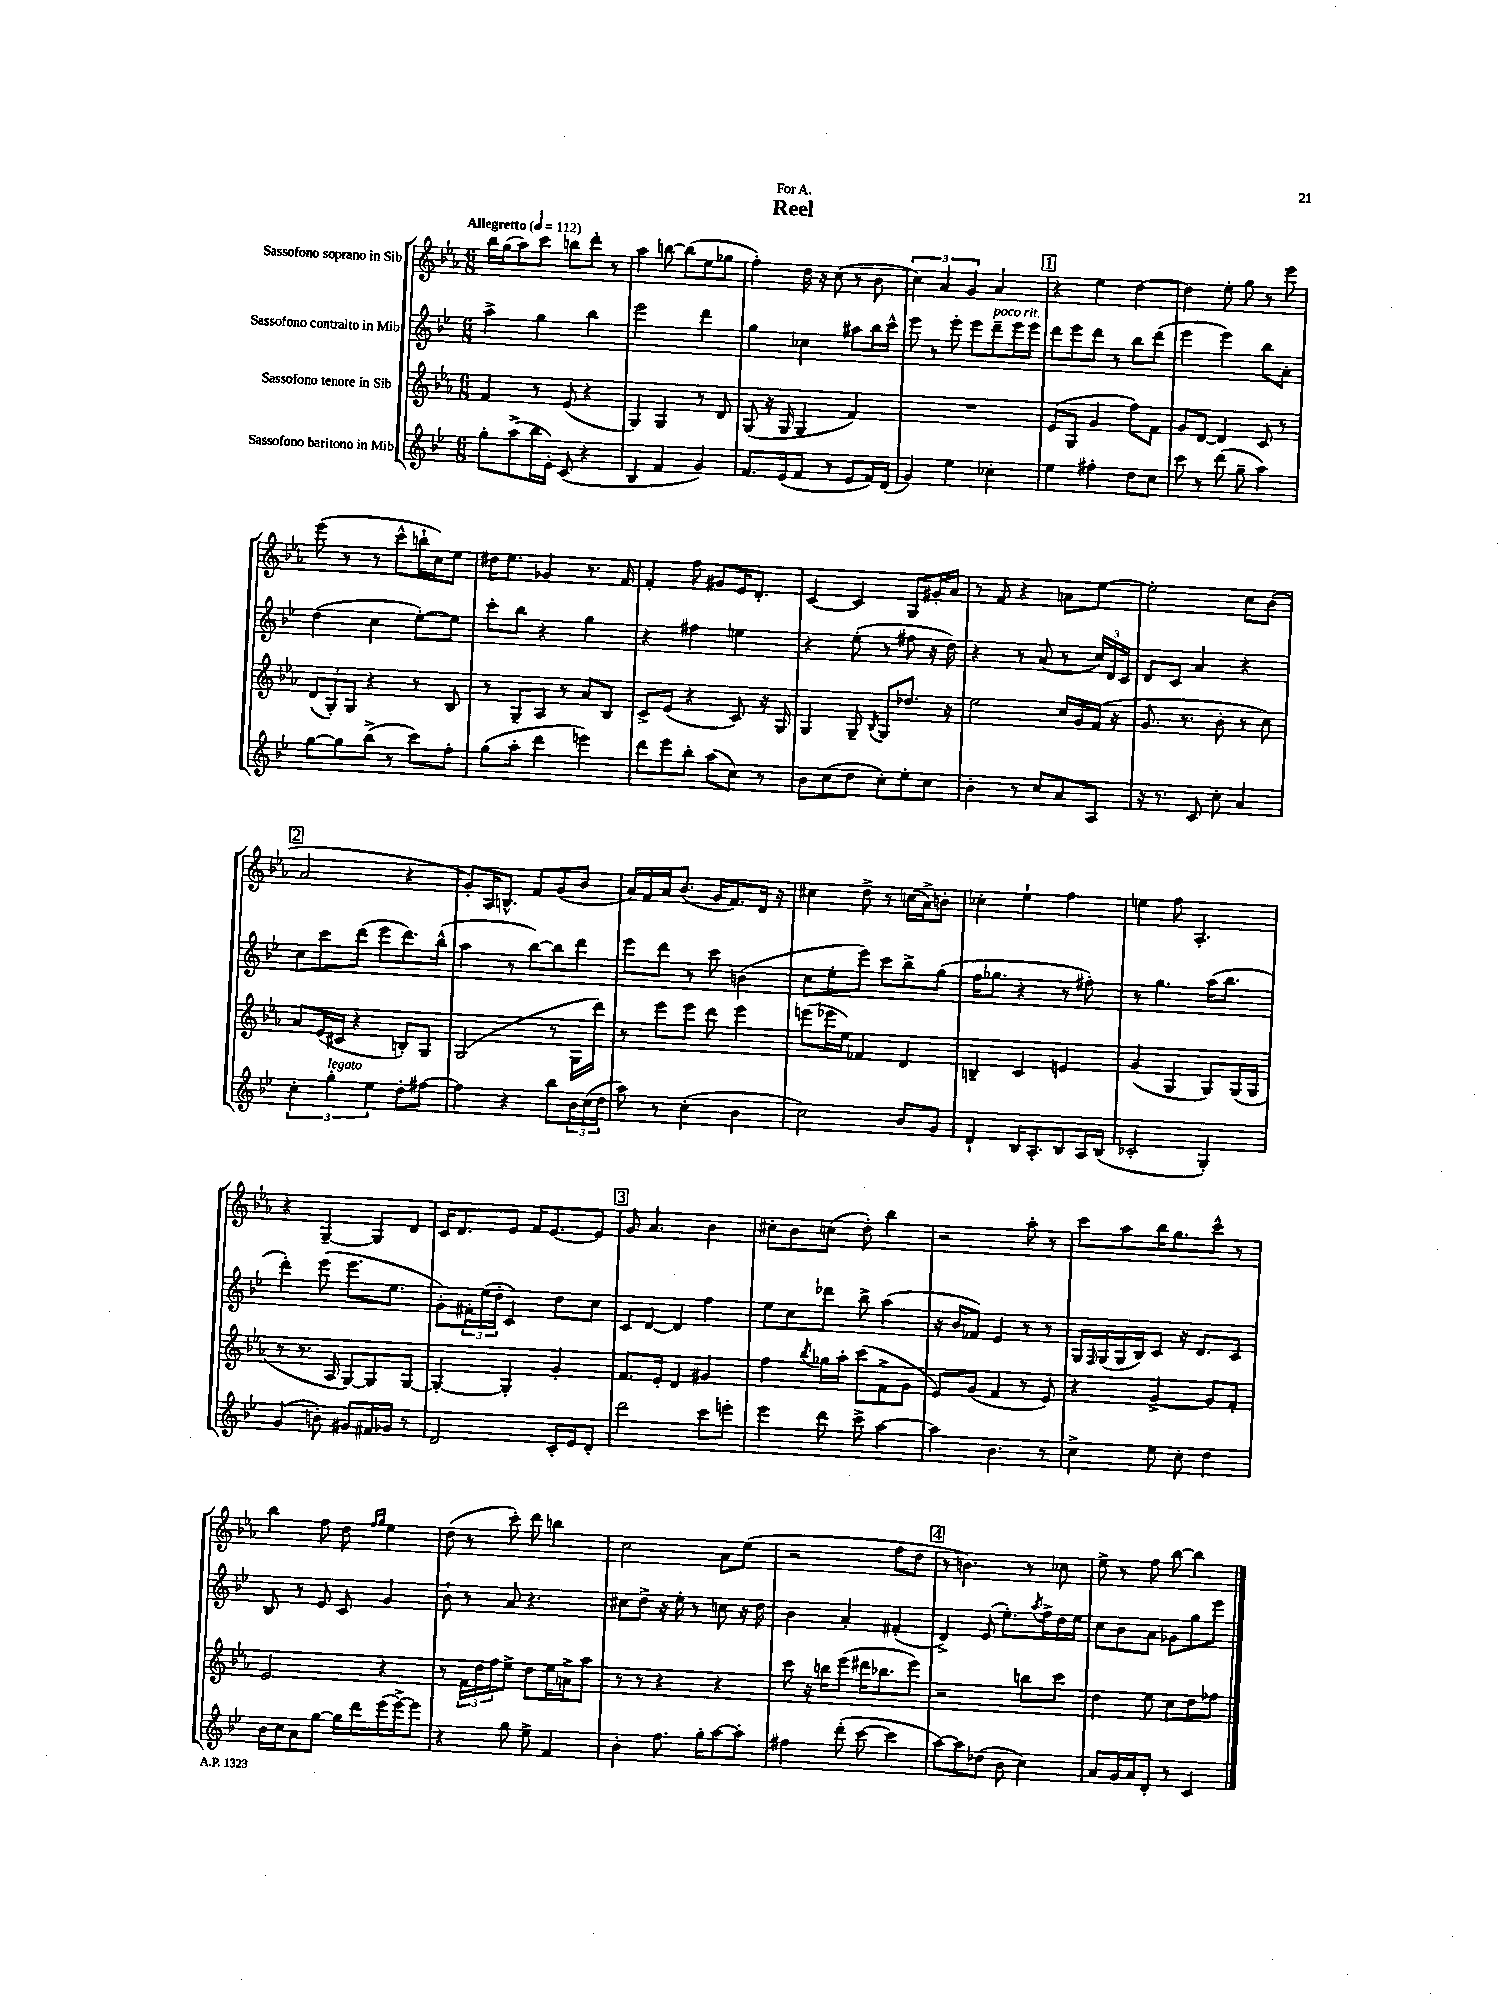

**kern	**kern	**kern	**kern
*part4	*part3	*part2	*part1
*staff4	*staff3	*staff2	*staff1
*I"Sassofono baritono in Mib	*I"Sassofono tenore in Sib	*I"Sassofono contralto in Mib	*I"Sassofono soprano in Sib
*clefG2	*clefG2	*clefG2	*clefG2
*k[b-e-]	*k[b-e-a-]	*k[b-e-]	*k[b-e-a-]
*M6/8	*M6/8	*M6/8	*M6/8
*MM112	*MM112	*MM112	*MM112
=1	=1	=1	=1
!	!	!	!LO:TX:a:B:t=Allegretto
8gg'\L	4f/	4aa^\	16bb-\LL
.	.	.	(16gg\J
(8aa^\	.	.	8aa-\)
16bb-\L	8r	4gg\	8ccc\J
16e-'\JJ)	.	.	.
(8c/	(8e-/	.	8bbn\L
4r	4r	4bb-\	8ddd'\J
.	.	.	8r
=2	=2	=2	=2
4B-/	4G/)	2eee-\	4aa-\
4f/	4G/	.	[8bbn\
.	.	.	(8bb\L]
4g/)	8r	4ddd\	8ee-\
.	8d/	.	8gg-X\J
=3	=3	=3	=3
8.f/L	(8G/	4gg\	4ff'\)
.	16r	.	.
(16e-/k	16G/	.	.
8f/J	4G/	4cc-X\	16dd\
.	.	.	16r
8r	.	.	(8cc\
8e-/L	4f/)	8aa#X\L	8r
16f/L)	.	16bb-\L	8b-\
(16d/JJ	.	16ccc^^\JJ	.
=4	=4	=4	=4
4g/)	2.r	8eee-\	6cc\)
.	.	8r	.
.	.	.	6a-/
4ee-\	.	8eee-'\	.
.	.	.	6g/
.	.	8eee-\L	.
!	!	!LO:TX:a:i:t=poco rit.	!
4cc-X'\	.	8ddd~\	4a-/
.	.	16eee-\L	.
.	.	16eee-\JJ	.
!!LO:REH:place=s1:t=1
=5	=5	=5	=5
4ee-\	(8e-/L	8ddd\L	4r
.	8G/J	8eee-\	.
4ff#X'\	4g/	8ddd\J	4ee-\
.	.	8r	.
8dd\L	8ff\L)	8bb-\L	[4dd\
8cc\J	8f\J	(8ddd\J	.
=6	=6	=6	=6
8ccc\	8g/L	4eee-\	4dd\]
8r	[8d/J	.	.
(8ddd\	4d/]	4eee-\)	8ee-'\
8gg~\	.	.	8gg\
4aa\)	8c/	8bb-\L	8r
.	8r	8a'\J	8eee-\
!!LO:LB:g=z
=7	=7	=7	=7
[8gg\L	(12d/L	(4dd\	(8eee-\
.	12G'/)	.	.
8gg\]	.	.	8r
.	12G/J	.	.
(8bb-^\J	4r	4cc\	8r
8r	.	.	8ccc^^\L
8ccc\L)	8r	[8ee-'\L)	16bbn`\L
.	.	.	16cc\J)
8ff'\J	8B-/	8ee-\J]	8ee-\J
=8	=8	=8	=8
(8gg\L	8r	8ccc'\L	16dd#X\KL
.	.	.	8.ee-\J
8aa'\J	8G~/L	8bb-\J	.
4ddd\	8A-/J	4r	4g-X/
.	8r	.	.
4eeen\)	8a-/L	4gg\	8.r
.	8B-/J	.	.
.	.	.	16f/
=9	=9	=9	=9
8ddd\L	8c^/L	4r	4f'/
8eee-\	(8e-/J	.	.
8bb-'\J	4r	4ff#X\	8ff\
(8aa\L	.	.	8g#X/L
8cc\J)	8c/)	4een\	16e-/K
.	.	.	8.d'/J
8r	16r	.	.
.	16G/	.	.
=10	=10	=10	=10
8b-\L	4G/	4r	[4c/
(8cc\	.	.	.
8dd\J	8G~/	(8ee-'\	4c/]
.	8qB-/	.	.
8cc'\L)	8G/L	8r	.
8ee-'\	8.dd-X/J	8ff#X\	8G/L
8cc\J	.	16r	16g#X'/L
.	16r	16dd\)	16a-/JJ
=11	=11	=11	=11
4b-'\	2ee-\	4r	8r
.	.	.	8f/
8r	.	8r	4r
8cc/L	.	(8a/	.
8a/	16cc/LL	8r	8an\L
.	16g/	.	.
8A/J	(16f/JJ	24cc/LL)	[8ee-\J
.	.	24d/	.
.	16r	.	.
.	.	24c/JJ	.
=12	=12	=12	=12
16r	8.g/	8d/L	2ee-'\]
8.r	.	.	.
.	.	8c/J	.
.	8.r	.	.
8c/	.	4a/	.
8cc'\	8b-'\	.	.
4a/	8r	4r	8cc\L
.	8cc\)	.	(8b-\J
!!LO:LB:g=z
!!LO:REH:place=s1:t=2
=13	=13	=13	=13
6cc'\	8a-/L	8cc\L	2a-/
.	(16e-/L	8ccc\	.
!LO:TX:a:i:t=legato	!	!	!
6gg'\	.	.	.
.	16c#X/JJ	.	.
.	4r	(8ddd\J	.
6ee-\	.	.	.
.	.	8eee-\L	.
8dd'\L	8Bn'/L)	8.ddd\)	4r
[8ff#X\J	8G/J	.	.
.	.	(16bb-^^\Jk	.
=14	=14	=14	=14
4ff#\]	(2G/	4aa\	8g'/L)
.	.	.	16A-/K
.	.	.	8.Bn^^/J
4r	.	8r	.
.	.	[8bb-\L)	8f/L
8bb-\L	8r	8bb-\]	(8g/
24b-\L	16G\LL	8ddd\J	8b-/J
(24cc\	.	.	.
.	16ddd\JJ)	.	.
24dd\JJ	.	.	.
=15	=15	=15	=15
8aa\)	8r	8eee-\L	16a-/LL)
.	.	.	16f/
8r	8eee-\L	8ddd\J	16a-/J
.	.	.	(8.b-/J
(4cc'\	8eee-\J	8r	.
.	8ddd\	8ccc\	16g/KL
.	.	.	8.f/)
4b-\	4eee-\	(4bn\	.
.	.	.	16d/Jk
.	.	.	16r
=16	=16	=16	=16
2cc\)	(8eeen\L	8cc\L	4cc#X\
.	16eee-X\L	8ee-'\	.
.	16ee-\JJ)	.	.
.	4f-X/	8eee-\J)	8dd^\
.	.	8ccc\L	8r
8b-/L	4d/	8bb-^\	(16ccn\LL
.	.	.	16a-^\J)
8g/J	.	(8gg\J	8bn'\J
=17	=17	=17	=17
4d`/	4Bn~/	16ff\KL	4cc-X'\
.	.	8.gg-X\J	.
16B-/KL	4c/	4r	4ee-`\
8.A'/	.	.	.
8B-/	4en/	8r	4ff\
16A/L	.	8ff#X'\)	.
(16B-/JJ	.	.	.
=18	=18	=18	=18
2c-X'/	(4g/	8r	4een\
.	.	4.gg\	.
.	4G/	.	8ff\
.	.	.	4.A-'/
4G'/)	8G/L)	(16aa\KL	.
.	.	8.bb-\J	.
.	(16G/L	.	.
.	16G/JJ	.	.
!!LO:LB:g=z
=19	=19	=19	=19
(4g/	8r	4ddd'\)	4r
.	8.r	.	.
8bn'\)	.	(8eee-\	[4G~/
.	16A-/	.	.
8g#X/L	[8G/L)	8.eee-\L	.
16f#X/L	8G/]	.	8G/L]
16g-X/JJ	.	8.ee-\J	.
8r	[8G/J	.	8d/J
=20	=20	=20	=20
2d/	4G'/_	8g'\L)	16c/KL
.	.	.	8.d/
.	.	24f#X'\L	.
.	.	(24ee-\	.
.	.	24dd'\JJ	.
.	4G'/]	4c/)	8e-/J
.	.	.	16f/KL
.	.	.	[8.e-/
16c'/LL	4g'/	8dd\L	.
16e-/J	.	.	.
8d'/J	.	8cc\J	8e-/J]
!!LO:REH:place=s1:t=3
=21	=21	=21	=21
2ddd\	8.f/L	8c/L	8g/
.	.	[8d/J	4.a-/
.	16e-'/Jk	.	.
.	4d/	4d/]	.
8ccc\L	4g#X/	4ff\	4b-\
8eeen'\J	.	.	.
=22	=22	=22	=22
4eee-\	4ff\	8ee-\L	8cc#X'\L
.	.	8cc\	8b-\
.	8qbb-/	.	.
8ddd\	16gg-X\LL	8ddd-X\J	(8ccn\J
.	16aa-'\JJ	.	.
8ccc^\	(8ccc\L	8bb-^\	8dd'\)
[4aa\	8f^\	(4aa\	4bb-\
.	8g\J	.	.
=23	=23	=23	=23
4aa\]	8e-/L)	16r	2r
.	.	16b-/KL	.
.	(8g/J	8f-X/J)	.
4.b-\	4f/	4e-/	.
.	8r	8r	8aa-'\
8r	8e-/)	8r	8r
=24	=24	=24	=24
4cc^\	4r	16G/LL	8ccc\L
.	.	16qqF/	.
.	.	(16G/	.
.	.	16G/	8aa-\
.	.	16B-/J)	.
8ee-\	[4g^/	8c/J	16bb-\K
.	.	.	8.gg\
8cc'\	.	16r	.
.	.	8.d/L	.
4dd\	8g/L]	.	8ccc^^\J
.	8f'/J	8c/J	8r
!!LO:LB:g=z
=25	=25	=25	=25
16b-\LL	2e-/	8B-/	4bb-\
16cc\J	.	.	.
8a\	.	8r	.
[8gg\J	.	8e-/	8ff\
16gg\LL]	.	8c/	8dd\
16ddd\	.	.	.
.	.	.	16qqff/LL
.	.	.	16qqgg/JJ
(16eee-\	4r	4g/	4ee-\
[16eee-^\J)	.	.	.
8eee-\J]	.	.	.
=26	=26	=26	=26
4r	8r	8b-`\	(8dd\
.	24f\LL	8r	8r
.	24dd\	.	.
.	24ff\J	.	.
8gg\	8ee-^\J	8a/	8ccc'\)
8ee-^\	8dd\L	4.r	8ddd\
4f/	16ee-\L	.	4bbn\
.	16an^\J	.	.
.	8aa-\J	.	.
=27	=27	=27	=27
4b-'\	8r	8cc#X\L	2cc\
.	8r	8dd^\J	.
8.ff\	4r	16r	.
.	.	16ee-'\	.
.	.	8r	.
16gg'\KL	.	.	.
[8aa\	4r	8ccn\	8a-\L
8aa'\J]	.	16r	(8ee-\J
.	.	16dd\	.
=28	=28	=28	=28
4ff#X\	8ccc\	4b-\	2r
.	16r	.	.
.	16bbn\KL	.	.
(8ddd'\	(8eee-\J	4a'/	.
[8ccc\	16ddd#X\KL	.	.
.	8.bb-X\	.	.
4ccc\]	.	(4f#X'/	8ff\L
.	8eee-\J)	.	8dd\J
!!LO:REH:place=s1:t=4
=29	=29	=29	=29
[8aa\L)	2r	4d^/)	8r
8aa\]	.	.	4.bn\)
(8dd-X\J	.	(8e-/	.
8b-\	.	8.ee-'\L)	.
4cc\)	8bbn\L	.	8r
.	.	8qaa/	.
.	.	16ff^\L	.
.	8ccc\J	16dd\	8cc-X\
.	.	16ee-\JJ	.
=30	=30	=30	=30
8a/L	4dd\	8cc\L	8ee-^\
16g/L	.	8b-\	8r
16a/J	.	.	.
8d'/J	8ee-\	8a\J	8ff\
8r	8cc\L	8g-X\L	[8bb-\
4c/	8dd\	8gg\	4bb-\]
.	8ff-X\J	8eee-\J	.
==	==	==	==
*-	*-	*-	*-
